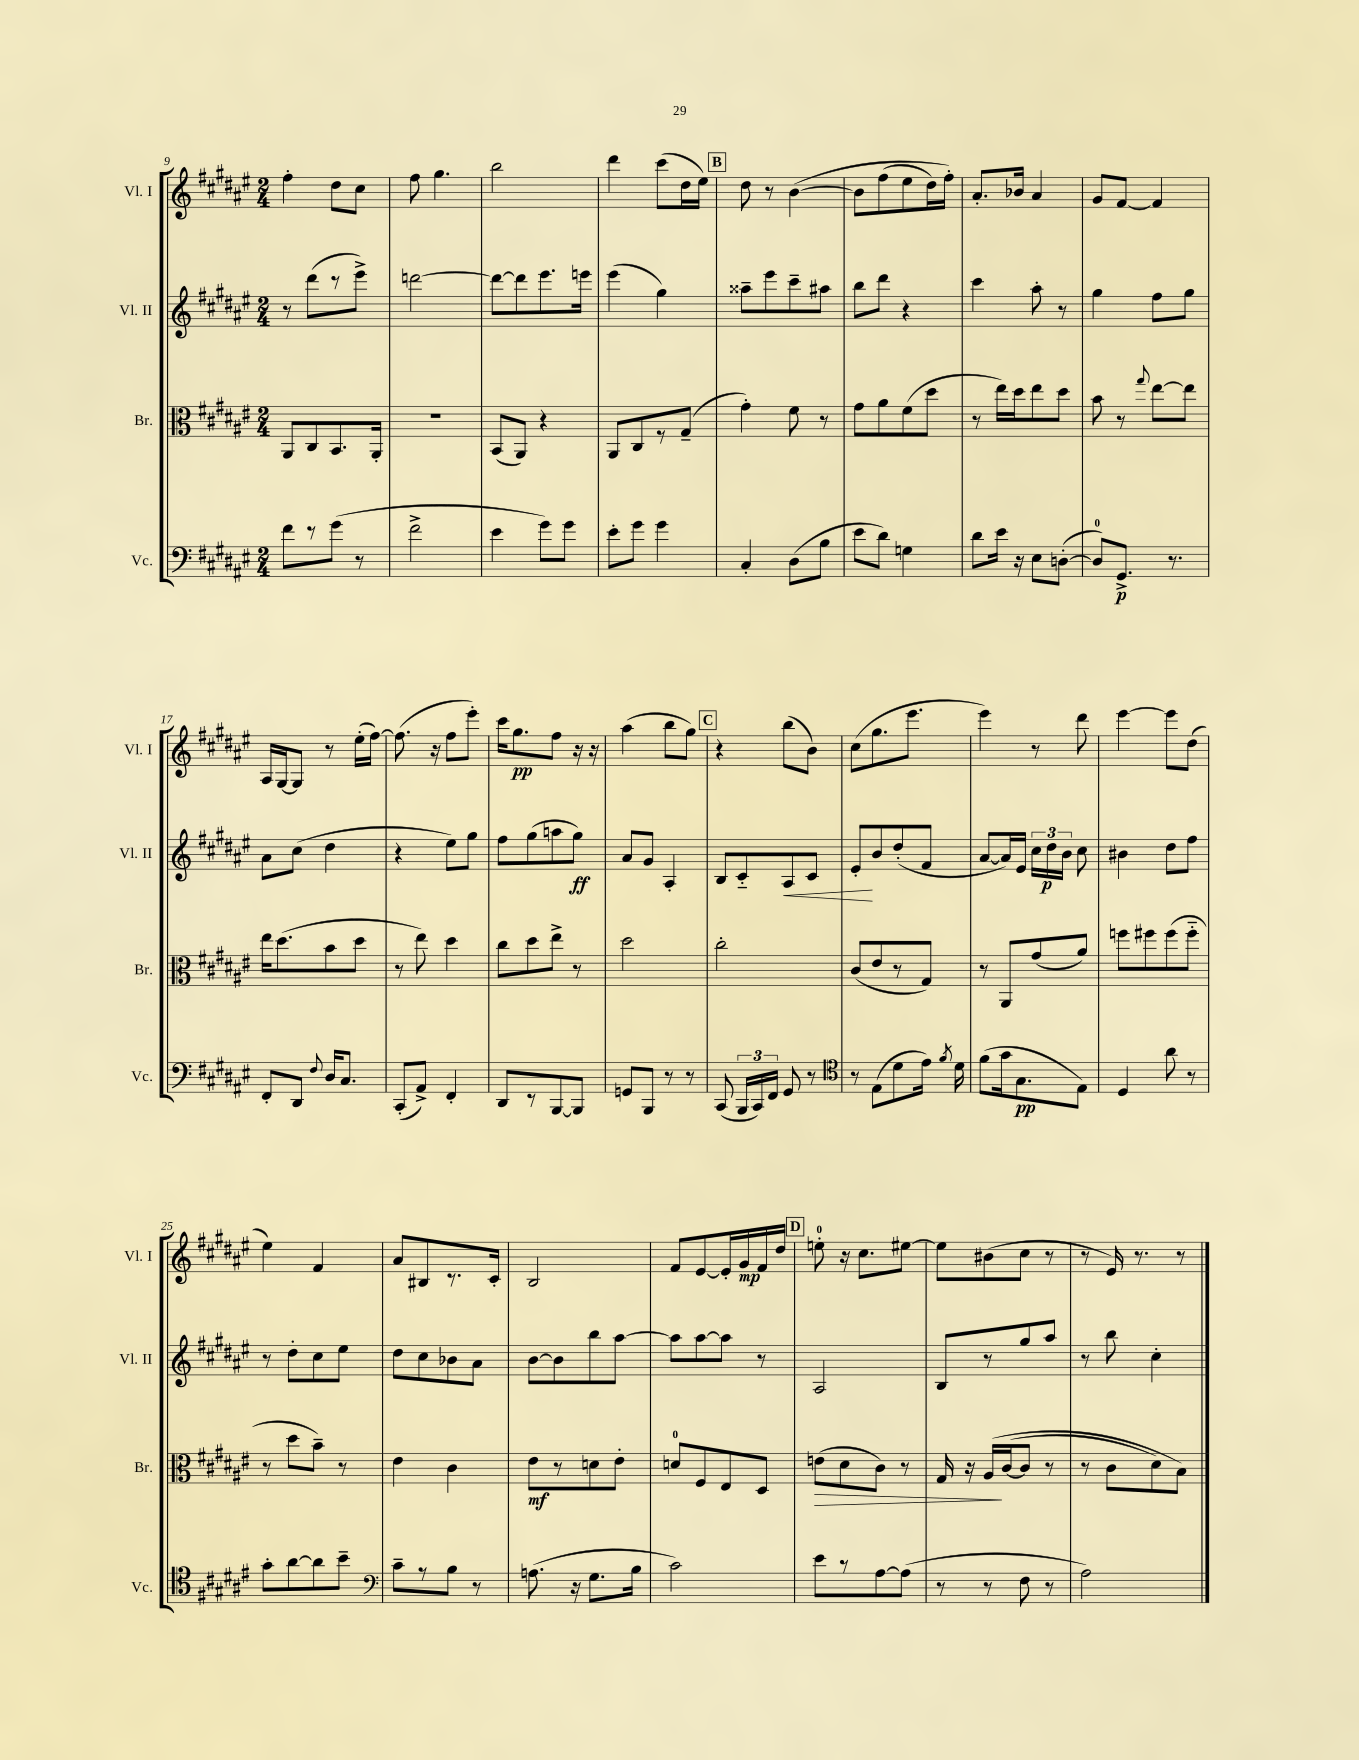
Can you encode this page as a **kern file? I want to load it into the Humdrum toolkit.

**kern	**kern	**kern	**kern
*staff4	*staff3	*staff2	*staff1
*clefF4	*clefC3	*clefG2	*clefG2
*k[f#c#g#d#a#e#]	*k[f#c#g#d#a#e#]	*k[f#c#g#d#a#e#]	*k[f#c#g#d#a#e#]
*M2/4	*M2/4	*M2/4	*M2/4
8f#	8AA#	8r	4ff#'
8r	8C#	(8ddd#	.
(8g#	8.BB	8r	8dd#
8r	.	8eee#^)	8cc#
.	16AA#'	.	.
=	=	=	=
2f#^	2r	[2ddd	8ff#
.	.	.	4.gg#
=	=	=	=
4e#	(8BB	8ddd_	2bb
.	8AA#)	8ddd]	.
8g#)	4r	8.eee#	.
8g#	.	.	.
.	.	16eee	.
=	=	=	=
8e#'	8AA#	(4eee#	4ddd#
8g#	8C#	.	.
4g#	8r	4gg#)	(8ccc#
.	(8G#~	.	16dd#
.	.	.	16ee#)
=	=	=	=
4C#'	4g#')	8aa##~	8dd#
.	.	8eee#	8r
(8D#	8f#	8ccc#~	&([4b
8B	8r	8aa#	.
=	=	=	=
8e#	8g#	8bb	8b]
8d#)	8a#	8ddd#	(8ff#
4G	(8f#	4r	8ee#
.	8dd#	.	16dd#)
.	.	.	16ff#'&)
=	=	=	=
8d#	8r	4ccc#	8.a#'
16e#	16ee#)	.	.
16r	16dd#	.	16b-
8E#	8ee#	8aa#'	4a#
([8D'	8dd#	8r	.
=	=	=	=
8D])	8b	4gg#	8g#
8.GG#^	8r	.	[8f#
.	8qqgg#	.	.
.	[8ee#	8ff#	4f#]
8.r	.	.	.
.	8ee#]	8gg#	.
=	=	=	=
8FF#'	16ee#	8a#	16A#
.	(8.dd#	.	[16G#
8DD#	.	(8cc#	8G#]
8qqF#	.	.	.
16D#	8b	4dd#	8r
8.C#	.	.	.
.	8dd#	.	(16ee#'
.	.	.	[16ff#)
=	=	=	=
(8CC#'	8r	4r	(8.ff#]
8AA#^)	8ee#)	.	.
.	.	.	16r
4FF#'	4dd#	8ee#)	8ff#
.	.	8gg#	8eee#')
=	=	=	=
8DD#	8cc#	8ff#	16ccc#
.	.	.	8.gg#
8r	8dd#	(8gg#	.
[8BBB	8ee#^	8aa	8ff#
8BBB]	8r	8gg#)	16r
.	.	.	16r
=	=	=	=
8GG	2dd#	8a#	(4aa#
8BBB	.	8g#	.
8r	.	4A#'	8bb
8r	.	.	8gg#)
=	=	=	=
(8CC#	2cc#'	8B	4r
24BBB	.	8c#'~	.
24CC#)	.	.	.
24FF#	.	.	.
8GG#	.	8A#	(8bb
8r	.	8c#	8b)
=	=	=	=
*clefC4	*	*	*
8r	(8c#	8e#'	(8cc#
(8E#	8e#	8b	8.gg#
8d#	8r	(8dd#'	.
.	.	.	8.eee#
16e#)	8G#)	8f#	.
8qf#	.	.	.
16d#	.	.	.
=	=	=	=
(8f#	8r	[8a#	4eee#)
16g#	8AA#	16a#])	.
8.G#	.	16e#	.
.	(8g#	24cc#	8r
.	.	24dd#	.
.	.	24b	.
8E#)	8a#)	8cc#	8ddd#
=	=	=	=
4D#	8ff	4b#	[4eee#
.	8ff#	.	.
8a#	(8ff#	8dd#	8eee#]
8r	8ff#'~	8ff#	(8dd#
=	=	=	=
8g#'	8r	8r	4ee#)
[8a#	8dd#	8dd#'	.
8a#]	8b~)	8cc#	4f#
8b~	8r	8ee#	.
=	=	=	=
*clefF4	*	*	*
8c#~	4e#	8dd#	8a#
8r	.	8cc#	8B#
8B	4c#	8b-	8.r
8r	.	8a#	.
.	.	.	16c#'
=	=	=	=
(8.A	8e#	[8b	2B
.	8r	8b]	.
16r	.	.	.
8.G#	8d	8bb	.
.	8e#'	[8aa#	.
16B	.	.	.
=	=	=	=
2c#)	8d	8aa#]	8f#
.	8F#	[8aa#	[8e#
.	8E#	8aa#]	16e#']
.	.	.	16g#
.	8D#	8r	16f#
.	.	.	16dd#
=	=	=	=
8e#	(8e	2A#	8ee'
8r	8d#	.	16r
.	.	.	8.cc#
[8A#	8c#)	.	.
(8A#]	8r	.	[8ee#
=	=	=	=
8r	16G#	8B	8ee#]
.	16r	.	.
8r	&(16A#	8r	(8b#
.	([16c#	.	.
8F#	8c#]	8gg#	8cc#
8r	8r	8aa#	8r
=	=	=	=
2A#)	8r	8r	8r
.	8c#	8bb	16e#)
.	.	.	8.r
.	8d#)	4cc#'	.
.	8B&)	.	8r
==	==	==	==
*-	*-	*-	*-
